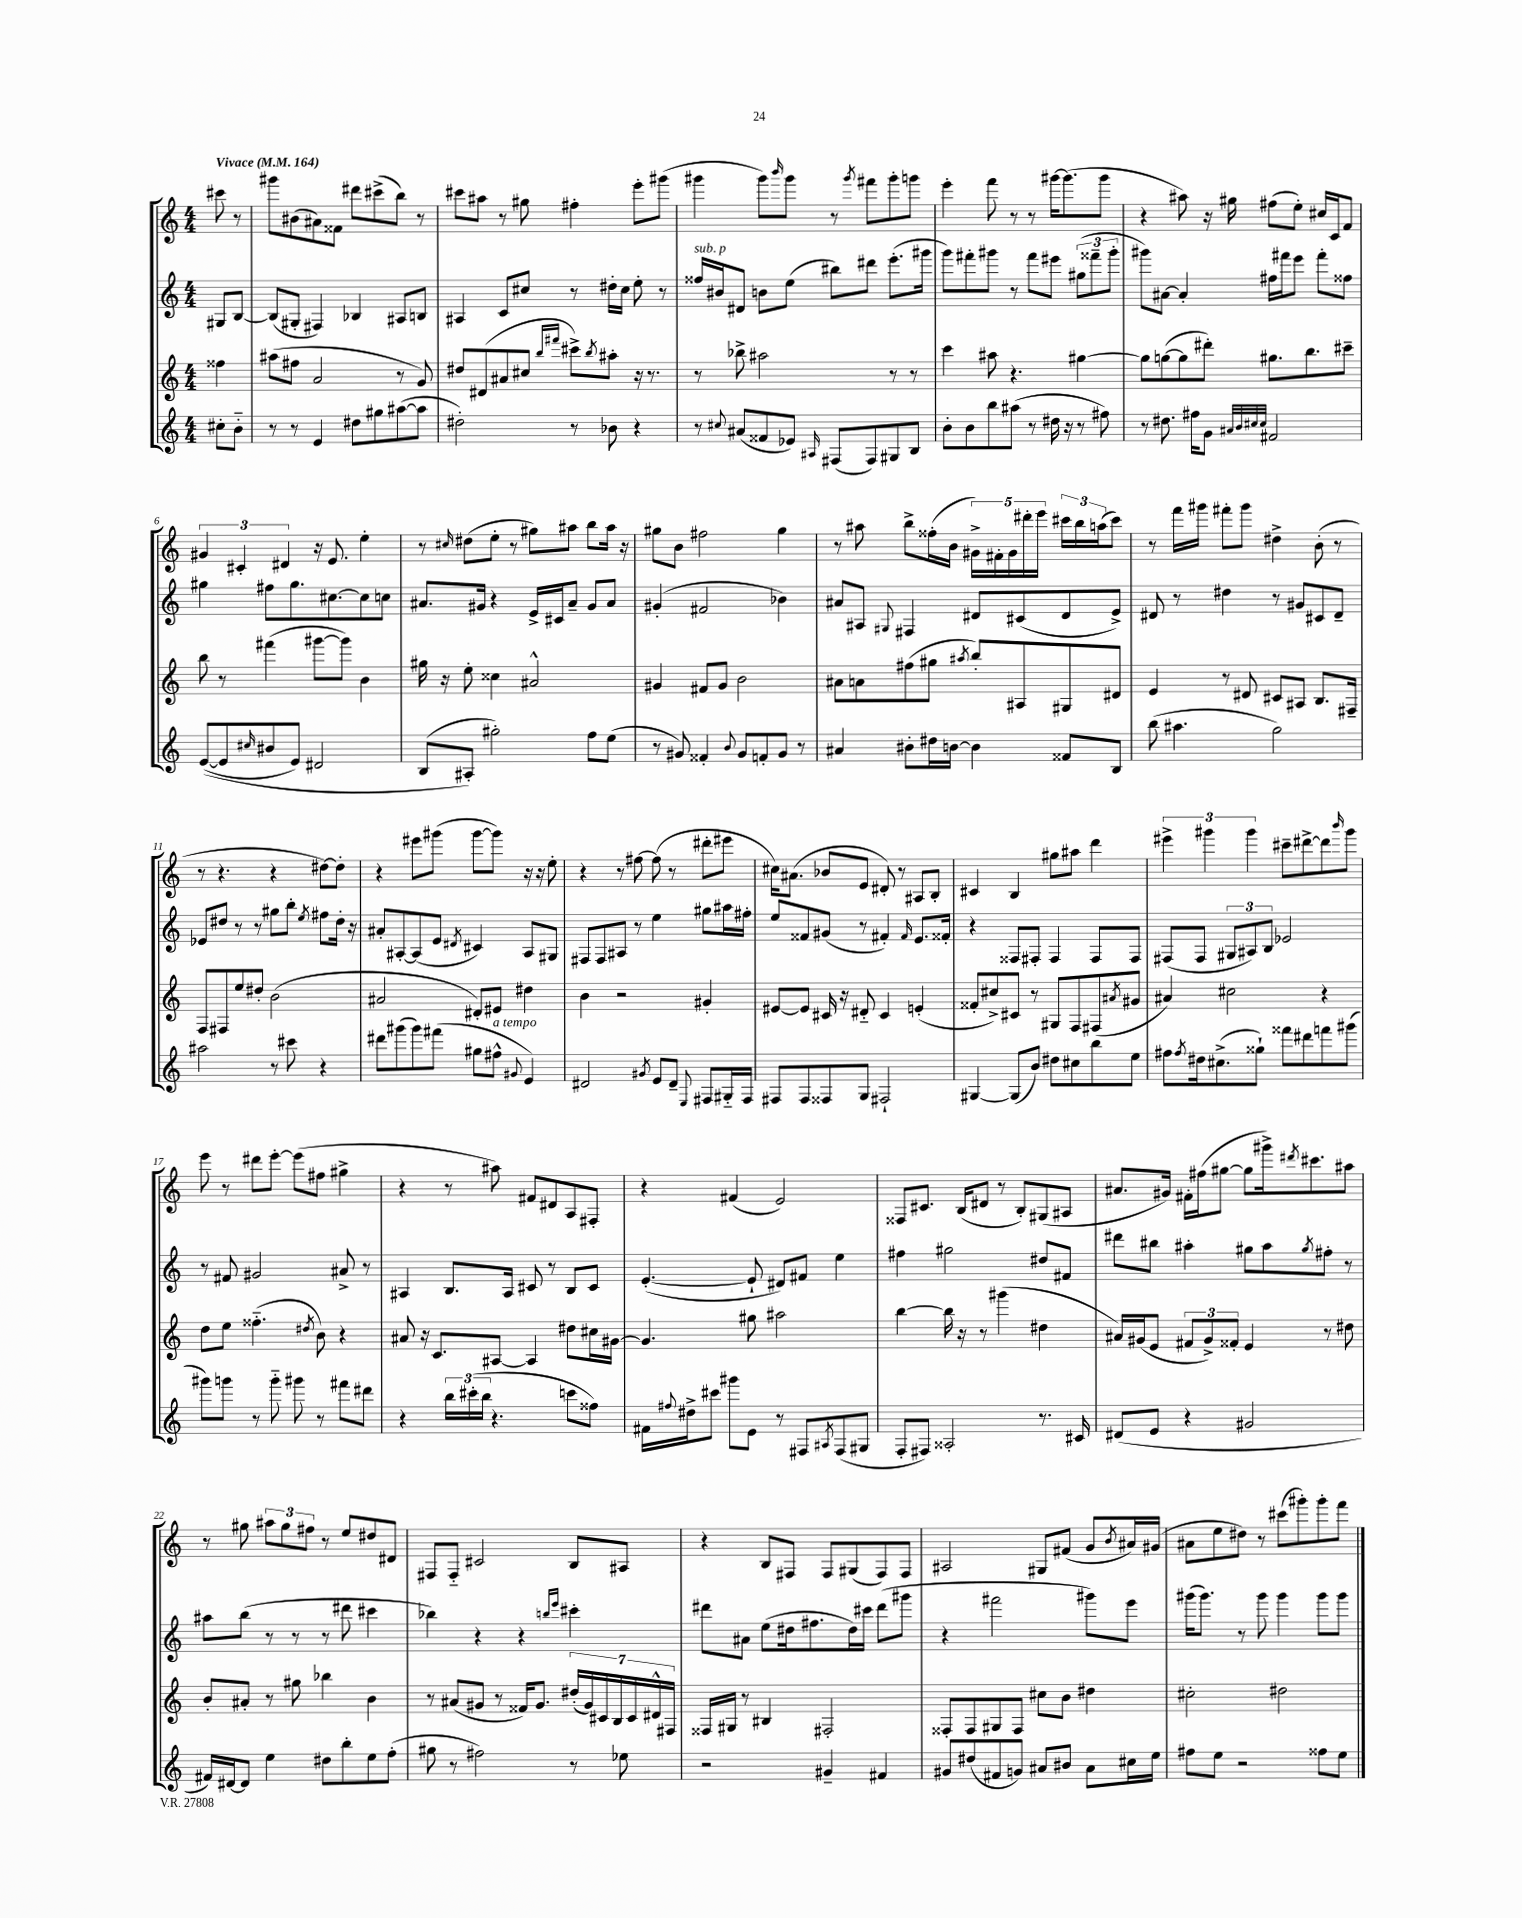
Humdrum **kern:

**kern	**kern	**kern	**kern
*part4	*part3	*part2	*part1
*staff4	*staff3	*staff2	*staff1
*clefG2	*clefG2	*clefG2	*clefG2
*k[]	*k[]	*k[]	*k[]
*M4/4	*M4/4	*M4/4	*M4/4
*MM164	*MM164	*MM164	*MM164
=	=	=	=
!	!	!	!LO:TX:a:B:t=Vivace
8cc#X'\L	4ff##X\	8G#X/L	8ccc#X\
8b\J	.	[8B/J	8r
=1	=1	=1	=1
8r	(8aa#X\L	(8B/L]	8ggg#X\L
8r	8ff#X\J	8G#X'/J	(8b#X\
4e/	2a/	4F#X/)	8a#X\)
.	.	.	8f##X\J
8dd#X\L	.	4B-X/	8ddd#X\L
8gg#X\	.	.	(8ccc#X^\
([8aa#X\	8r	8A#X/L	8bb\J)
8aa#\J]	8g/)	8Bn/J	8r
=2	=2	=2	=2
2dd#X'\)	8dd#X/L	4A#X/	8ccc#X\L
.	(8d#X/	.	8aa#X\J
.	8a#X/	8c/L	8r
.	8cc#X/J	8cc#X/J	8gg#X\
.	16qqbb/LL	.	.
.	16qqfff#X/JJ	.	.
8r	8ccc#X^\L)	8r	4ff#X'\
.	8qbb/	.	.
8b-X\	8aa#X'\J	16dd#X'\LL	.
.	.	16cc#\JJ	.
4r	16r	8ee'\	8eee'\L
.	8.r	.	.
.	.	8r	(8ggg#X\J
=3	=3	=3	=3
!	!	!LO:TX:a:i:t=sub. p	!
8r	8r	16ff##X/LL	4ggg#X\
.	.	16b#X/J	.
8qqcc#X/	.	.	.
(8a#X/L	8bb-X^\	8d#X/J	.
8f##X/	2aa#X\	8bn\L	8ggg#\L)
.	.	.	16qqbbb/
8e-X/J)	.	(8ee\J	8ggg#\J
16qqA#X/	.	.	.
(8F#X/L	.	8bb#X\L)	8r
.	.	.	8qggg#/
8F#/)	.	8ddd#X\J	8fff#X\L
8G#X/	8r	(8.eee'\L	8ggg#'\
8B/J	8r	.	8gggn\J
.	.	16ggg#X\Jk	.
=4	=4	=4	=4
8b'\L	4ccc\	8ggg\L)	4eee'\
8b\	.	8fff#X'\	.
8bb\	8aa#X\	8ggg#X\J	8fff\
(8aa#X\J	4.r	8r	8r
8r	.	8fff#\L	8r
16dd#X\	.	8eee#X\J	[16ggg#X\KL
16r	.	.	(8.ggg#\]
8r	[4gg#X\	(12gg#X\L	.
.	.	12fff##X~\	.
8ff#X\)	.	.	8ggg#\J
.	.	12ggg#'\J	.
=5	=5	=5	=5
8r	8gg#\L]	8ggg#X\L)	4r
8.dd#X\	([8ggn\	[8a#X\J	.
.	8gg\]	4a#'/]	8aa#X\)
16ff#X\KL	.	.	.
8g\J	8ddd#X'\J)	.	16r
.	.	.	16gg#X\
32qqa#X/LLL	.	.	.
32qqb/	.	.	.
32qqcc#X/	.	.	.
32qqcc#/JJJ	.	.	.
2f#X/	8.gg#X\L	16ff#X\LL	(8ff#X\L
.	.	16fff#X\J	.
.	.	8eee\J	8ee'\J)
.	8.bb\	.	.
.	.	8fff#'\L	16cc#X/LL
.	.	.	16c/J
.	8ccc#X~\J	8ff##X\J	8f/J
!!LO:LB:g=z
=6	=6	=6	=6
(([8e/L	8bb\	4gg#X\	6g#X/
8e/]	8r	.	.
.	.	.	6c#X'/
16qqcc#X/	.	.	.
8b#X/	(4fff#X\	8ff#X\L	.
.	.	.	6d#X/
8e/J)	.	8.gg#\	.
2d#X/	[8ggg#X\L	.	16r
.	.	[8.cc#X\	8.e/
.	8ggg#\J])	.	.
.	4b\	8cc#\]	4ee'\
.	.	8ccn\J	.
=7	=7	=7	=7
(8B/L	16gg#X\	8.a#X/L	8r
.	16r	.	.
.	.	.	16qqcc#X/
8A#X'/J)	8ee'\	.	(8dd#X\L
.	.	16g#X/Jk	.
2gg#X'\)	4cc##X\	4r	8ee'\J
.	.	.	8r
.	2a#X^^/	16e^/LL	8gg#X\L)
.	.	16c#X/J	.
.	.	8a#~/J	8aa#X\J
8ff\L	.	8g#/L	8bb\L
(8ee\J	.	8a#/J	16aa#\Jk
.	.	.	16r
=8	=8	=8	=8
8r	4g#X/	(4g#X'/	8gg#X\L
8g#X/)	.	.	8b\J
4f##X'/	8f#X/L	2f#X/	2ff#X\
.	8g#/J	.	.
8qqb/	.	.	.
8g#/L	2b\	.	.
8fn'/	.	.	.
8g#/J	.	4b-X\)	4gg#\
8r	.	.	.
=9	=9	=9	=9
4a#X/	8a#X\L	8a#X/L	8r
.	8an\	8A#X/J	8aa#X\
.	.	8qqG#X/	.
8b#X'\L	(8ff#X\	4F#X/	8bb^\L
16dd#X\L	8gg#X\J	.	(16ff##X'\L
[16bn\JJ	.	.	16b\JJ
.	8qaa#X/	.	.
4b\]	8bb'/L)	8d#X/L	20g#X^\LL)
.	.	.	20f#X'\
.	.	.	20g#\
.	8A#X/	(8c#X/	.
.	.	.	20ddd#X'\
.	.	.	20eee\JJ
8f##X/L	8G#X/	8d#/	24ccc#X\LL
.	.	.	24bb\
.	.	.	(24aan\J
8B/J	8d#X/J	8e^/J)	8ccc#\J)
=10	=10	=10	=10
(8bb\	4e/	8d#X/	8r
4.aa#X\	.	8r	16fff\LL
.	.	.	16ggg#X\JJ
.	8r	4dd#X\	8fff#X'\L
.	8d#X/	.	8ggg#\J
2gg\)	8c#X/L	8r	4dd#X^\
.	8A#X/J	8g#X/L	.
.	8.B/L	8c#X/	(8b'\
.	.	8d#~/J	8r
.	16F#X~/Jk	.	.
!!LO:LB:g=z
=11	=11	=11	=11
2aa#X\	8F/L	8e-X/L	8r
.	8F#X/	8dd#X/J	4.r
.	8ee/	8r	.
.	8dd#X'/J	8r	.
8r	(2b\	8gg#X\L	4r
8ccc#X\	.	8bb'\J	.
.	.	8qee/	.
4r	.	8ff#X\L	[8dd#X\L)
.	.	16dd#'\Jk	8dd#'\J]
.	.	16r	.
=12	=12	=12	=12
8ddd#X\L	2a#X/	8a#X'/L	4r
(8ggg#X\	.	[8A#X'/	.
8ggg#\)	.	(8A#/]	8eee#X\L
(8fff#X\J	.	8e/J	(8ggg#X\J
.	.	8qd#X/	.
8gg#X\L	8d#X'/L)	4c#X/)	[8ggg#\L
!LO:TX:a:i:t=a tempo	!	!	!
8ff#X^^\J	8e#X/J	.	8ggg#\J])
8qqg#X/	.	.	.
4e/)	4dd#X\	8A#/L	16r
.	.	.	16r
.	.	8G#X/J	8ee'\
=13	=13	=13	=13
2d#X/	4b\	8F#X/L	4r
.	.	8F#/	.
.	2r	8A#X/J	8r
.	.	8r	[8ff#X\
8qg#X/	.	.	.
8e/L	.	4ee\	(8ff#\]
8d#~/J	.	.	8r
8qqE/	.	.	.
8F#X/L	4g#X'/	8gg#X\L	8ddd#X'\L
16G#X/L	.	16aa#X\L	8eee#X\J
16F#/JJ	.	16ff#X'\JJ	.
=14	=14	=14	=14
8F#X/L	[8e#X/L	8ee/L	16cc#X\KL)
.	.	.	(8.a#X\J
8F#/	8e#/J]	8f##X/	.
8F##X/	16c#X/	(8g#X/J	8b-X/L
.	16r	.	.
8G/J	8d#X/	8r	8e/J
2F#X`/	4c#/	4f#X'/)	8d#X'/)
.	.	.	8r
.	.	16qqf#/	.
.	(4en'/	8.e/L	8A#X/L
.	.	.	8B'/J
.	.	16f##X'/Jk	.
=15	=15	=15	=15
[4G#X/	8f##X'/L	4r	4c#X/
.	8cc#X^/)	.	.
(8G#/L]	8c#X/J	8F##X/L	4B/
8b/J)	8r	8F#X'/J	.
8dd#X\L	8G#X/L	4F#/	8gg#X\L
8cc#X\	8F/	.	8aa#X\J
8bb\	(8F#X/	8F#/L	4ddd\
.	8qa#X/	.	.
8ee\J	8g#X/J	8F#/J	.
=16	=16	=16	=16
8ff#X\L	4a#X/)	(8F#X/L	6eee#X^\
8qff#/	.	.	.
16dd#X\k	.	8F#/J	.
.	.	.	6ggg#X\
(8.cc#X^\	.	.	.
.	2cc#X\	12G#X/L	.
.	.	12A#X/)	6ggg#\
8gg##X`\J)	.	.	.
.	.	12B/J	.
8fff##X\L	.	2e-X/	8ccc#X~\L
8ddd#X\	.	.	[8ddd#X^\
8fffn\	4r	.	8ddd#\]
.	.	.	16qqbbb/
(8ggg#X\J	.	.	8ggg#\J
!!LO:LB:g=z
=17	=17	=17	=17
8ggg#X\L)	8dd\L	8r	8eee\
8gggn\J	8ee\J	8f#X/	8r
8r	(4.ff##X\	2g#X/	8ddd#X\L
8ggg\	.	.	[8eee'\J
8ggg#X\	.	.	(8eee\L]
.	8qdd#X/	.	.
8r	8b\)	.	8ff#X\J
8fff#X\L	4r	8a#X^/	4gg#X^\
8ddd#X\J	.	8r	.
=18	=18	=18	=18
4r	8a#X/	4A#X/	4r
.	16r	.	.
.	8.c/L	.	.
24bb\LL	.	8.B/L	8r
(24ccc#X'\	.	.	.
24bb\JJ	.	.	.
4.r	[8A#X/J	.	8aa#X\)
.	.	16A#/Jk	.
.	4A#/]	8c#X/	8f#X/L
.	.	8r	8d#X/
8cccn\L	8dd#X\L	8B/L	8A/
8ff##X\J)	16cc#X\L	8c#/J	8F#X'/J
.	[16g#X\JJ	.	.
=19	=19	=19	=19
16f#X\LL	4.g#/]	([4.e'/	4r
8qqff#X/	.	.	.
16dd#X^\J	.	.	.
8ccc#X\J	.	.	.
8ggg#X\L	.	.	(4f#X/
8e\J	8gg#X\	8e`/]	.
8r	2aa#X\	8d#X/L)	2e/)
8F#X/L	.	8f#X/J	.
8qA#X/	.	.	.
(8F#/	.	4ee\	.
8G#X/J	.	.	.
=20	=20	=20	=20
8F'/L	[4bb\	4ff#X\	8F##X/L
8F#X/J)	.	.	8.c#X/J
2A##X'/	16bb\]	2gg#X\	.
.	16r	.	(16B/KL
.	8r	.	8d#X/J
.	(4ggg#X\	.	8r
.	.	.	8B'/L)
8.r	4dd#X\	8dd#X/L	(8G#X/
.	.	8f#X/J	8A#X/J
16c#X/	.	.	.
=21	=21	=21	=21
(8d#X/L	16a#X/LL)	8ddd#X\L	8.a#X/L
.	(16g#X/J	.	.
8e/J	8e/J	8bb#X\J	.
.	.	.	16g#X/Jk)
4r	12f#X/L	4aa#X'\	16f#X'\LL
.	.	.	(16ff#X\J
.	12g#^/)	.	.
.	.	.	[8gg#X\J
.	12f##X'/J	.	.
2g#X/	4e/	8gg#X\L	8gg#\L]
.	.	8aa#\	16ggg#X^\k)
.	.	.	8qddd#X/
.	.	.	8.ccc#X\
.	.	8qgg#/	.
.	8r	8ff#X'\J	.
.	8dd#X\	8r	8aa#X\J
!!LO:LB:g=z
=22	=22	=22	=22
16f#X/LL)	8b'/L	8aa#X\L	8r
[16d#X/J	.	.	.
8d#/J]	8a#X'/J	(8bb\J	8gg#X\
4ee\	8r	8r	12aa#X\L
.	.	.	12gg#\
.	8gg#X\	8r	.
.	.	.	12ff#X\J
8dd#X\L	4bb-X\	8r	8r
8bb'\	.	8ddd#X\	8ee/L
8ee\	4b\	4ccc#X\	8dd#X/
(8ff'\J	.	.	8d#X/J
=23	=23	=23	=23
8gg#X\	8r	4bb-X\)	8F#X/L
8r	(8a#X/L	.	8F#/J
2ff#X\)	8g#X/J	4r	2c#X/
.	8r	.	.
.	16f##X/KL)	4r	.
.	8.g#/J	.	.
.	.	16qqbbn/LL	.
.	.	16qqeee/JJ	.
8r	(28dd#X'/LL	4ccc#X'\	8B/L
.	28g#/)	.	.
.	28c#X/	.	.
.	28B/	.	.
8ee-X\	.	.	8A#X/J
.	28c#/	.	.
.	28d#X^^/	.	.
.	28F#X/JJ	.	.
=24	=24	=24	=24
2r	16F##X/LL	8ddd#X\L	4r
.	16G#X/JJ	.	.
.	8r	8a#X\J	.
.	4B#X/	(8ee\L	8B/L
.	.	16dd#X\k	8F#X/J
.	.	8.ff#X\	.
4g#X~/	2F#X'/	.	8F#/L
.	.	16dd#\L)	(8G#X/
.	.	16ccc#X\JJ	.
4f#X/	.	(8ddd#\L	8F#/)
.	.	8ggg#X\J	8F#/J
=25	=25	=25	=25
8g#X/L	8F##X'/L	4r	2A#X/
(8dd#X/	8F##/	.	.
8f#X/	8G#X/	2fff#X\	.
8gn/J)	8F##/J	.	.
8a#X/L	8cc#X\L	.	8G#X/L
8b#X/J	8b\J	.	(8f#X/J
8a#\L	4dd#X\	8ggg#X\L)	8g/L
.	.	.	8qb/
16cc#X\L	.	8eee\J	16a#X/L)
16ee\JJ	.	.	(16g#X/JJ
=26	=26	=26	=26
8ff#X\L	2cc#X'\	(16ggg#X\KL	8a#X\L
.	.	8.ggg#\J)	.
8ee\J	.	.	8ee\
2r	.	8r	8dd#X\J)
.	.	8ggg#\	8r
.	2dd#X\	4ggg#\	(8ccc#X\L
.	.	.	8ggg#X'\)
8ff##X\L	.	8ggg#\L	8ggg#'\
8ee\J	.	8ggg#\J	8fff\J
==	==	==	==
*-	*-	*-	*-
